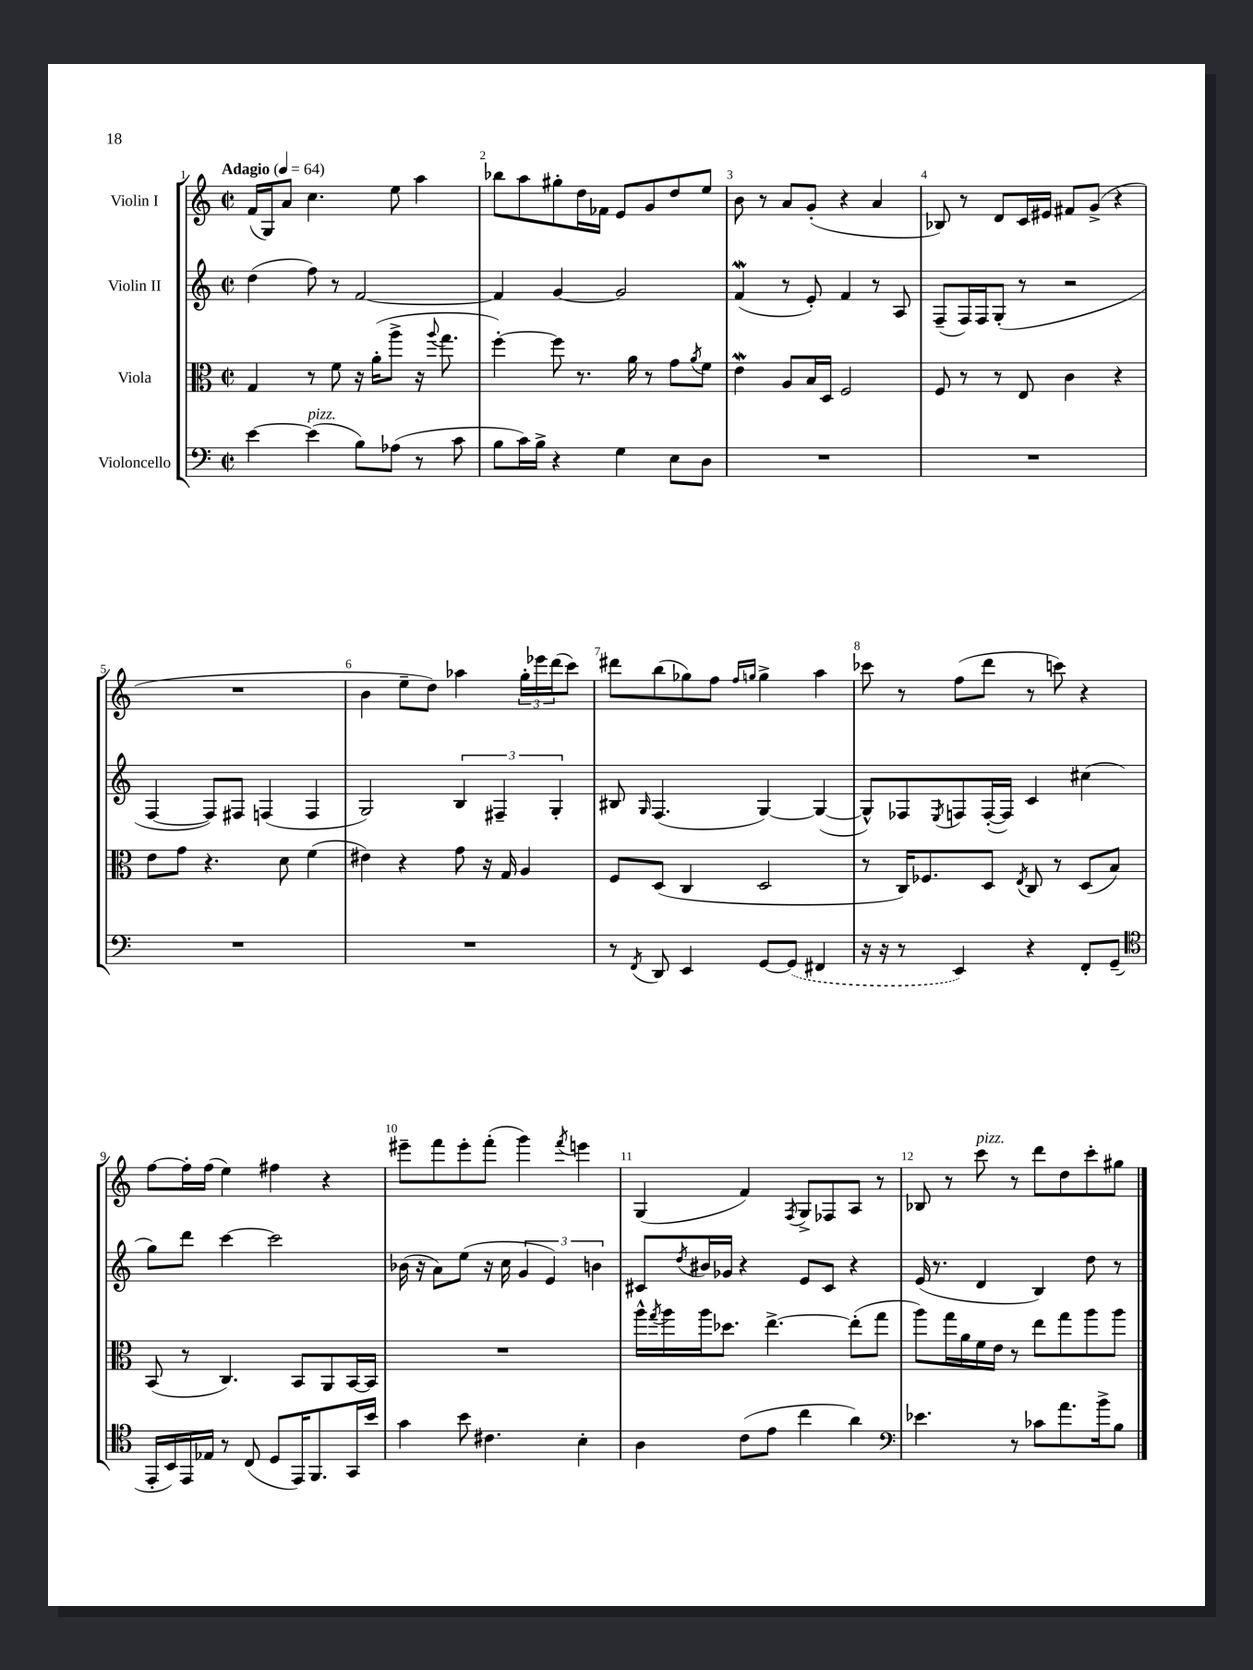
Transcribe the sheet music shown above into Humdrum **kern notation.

**kern	**kern	**kern	**kern
*staff4	*staff3	*staff2	*staff1
*clefF4	*clefC3	*clefG2	*clefG2
*k[]	*k[]	*k[]	*k[]
*M2/2	*M2/2	*M2/2	*M2/2
*met(c|)	*met(c|)	*met(c|)	*met(c|)
*MM64	*MM64	*MM64	*MM64
[4e	4G	(4dd	(16f
.	.	.	16G)
.	.	.	8a
(4e]	8r	8ff)	4.cc
.	8f	8r	.
8B)	16r	[2f	.
.	(16a'	.	.
(8A-	8aa^	.	8ee
8r	16r	.	4aa
.	8qqaa	.	.
.	8.gg	.	.
8c	.	.	.
=	=	=	=
8B	[4ff')	4f]	8bb-
16c)	.	.	8aa
16B^	.	.	.
4r	8ff]	[4g	8gg#'
.	8.r	.	16dd
.	.	.	16f-
4G	.	2g]	8e
.	16a	.	.
.	8r	.	8g
8E	8g	.	8dd
.	8qa	.	.
8D	8f	.	8ee
=	=	=	=
1r	4e	(4f	8b
.	.	.	8r
.	8A	8r	8a
.	16B	8e')	(8g'
.	16D	.	.
.	2F	4f	4r
.	.	8r	4a
.	.	8A	.
=	=	=	=
1r	8F	(8F~	8B-)
.	8r	16F)	8r
.	.	16F	.
.	8r	(8G'	8d
.	8E	8r	16c
.	.	.	16e#
.	4c	2r	8f#
.	.	.	(8g^
.	4r	.	4r
=	=	=	=
1r	8e	[4F	1r
.	8g	.	.
.	4.r	8F])	.
.	.	8F#	.
.	.	(4F	.
.	8d	.	.
.	(4f	4F	.
=	=	=	=
1r	4e#)	2G)	4b
.	4r	.	8ee~
.	.	.	8dd)
.	8g	6B	4aa-
.	16r	.	.
.	.	6F#~	.
.	16G	.	.
.	4A	.	24gg'
.	.	.	24eee-
.	.	6G'	(24ddd
.	.	.	8ccc)
=	=	=	=
8r	8F	8B#	8ddd#
8qFF	.	16qqG	.
8DD	(8D	(4.F	(8bb
4EE	4C	.	8gg-)
.	.	.	8ff
.	.	.	16qqff
.	.	.	16qqgg
[8GG	2D	[4G)	4gg^
(8GG]	.	.	.
4FF#	.	(4G_	4aa
=	=	=	=
16r	8r	8G^^])	8ccc-
16r	.	.	.
8r	16C)	8F-	8r
.	8.F-	.	.
.	.	8qE	.
4EE)	.	8F	(8ff
.	8D	([16F'	8ddd
.	.	16F])	.
.	8qE	.	.
4r	8C	4c	8r
.	8r	.	8ccc)
8FF'	(8D	(4cc#	4r
(8GG~	8B)	.	.
=	=	=	=
*clefC4	*	*	*
16EE'	(8BB	8gg)	[8ff
16BB)	.	.	.
16EE	8r	8ddd	16ff']
16E-	.	.	(16ff
8r	4.C)	[4ccc	4ee)
(8C	.	.	.
8D	.	2ccc]	4ff#
16EE)	8BB	.	.
8.FF	.	.	.
.	8AA	.	4r
16GG	[16BB	.	.
16b	16BB]	.	.
=	=	=	=
4g	1r	(16b-	8eee#~
.	.	16r	.
.	.	8a)	8fff
8b	.	(8ee	8eee#'
4.c#	.	16r	(8fff'
.	.	16cc	.
.	.	6g	4ggg)
.	.	6e)	.
.	.	.	8qfff
4B'	.	.	4eee
.	.	6b	.
=	=	=	=
4A	16aa^^	8c#	(4G
.	8qgg	.	.
.	16aa	.	.
.	.	8qdd	.
.	16aa	16b#	.
.	8.dd-	16g-	.
(8c	.	4r	4f)
8e	[4.ee^	.	.
.	.	.	8qF
4cc	.	8e	8G^
.	.	8c#	8F-
4a)	(8ee']	4r	8A
.	8gg	.	8r
=	=	=	=
*clefF4	*	*	*
4.e-	8aa)	(16e	8B-
.	.	8.r	.
.	16gg	.	8r
.	16a	.	.
.	16f	4d	8ccc
.	16e	.	.
8r	8r	.	8r
8c-	8ee	4B)	8ddd
8.a	8gg	.	8dd
.	8aa	8dd	8ccc'
16b^	.	.	.
8B	8aa	8r	8gg#
==	==	==	==
*-	*-	*-	*-
